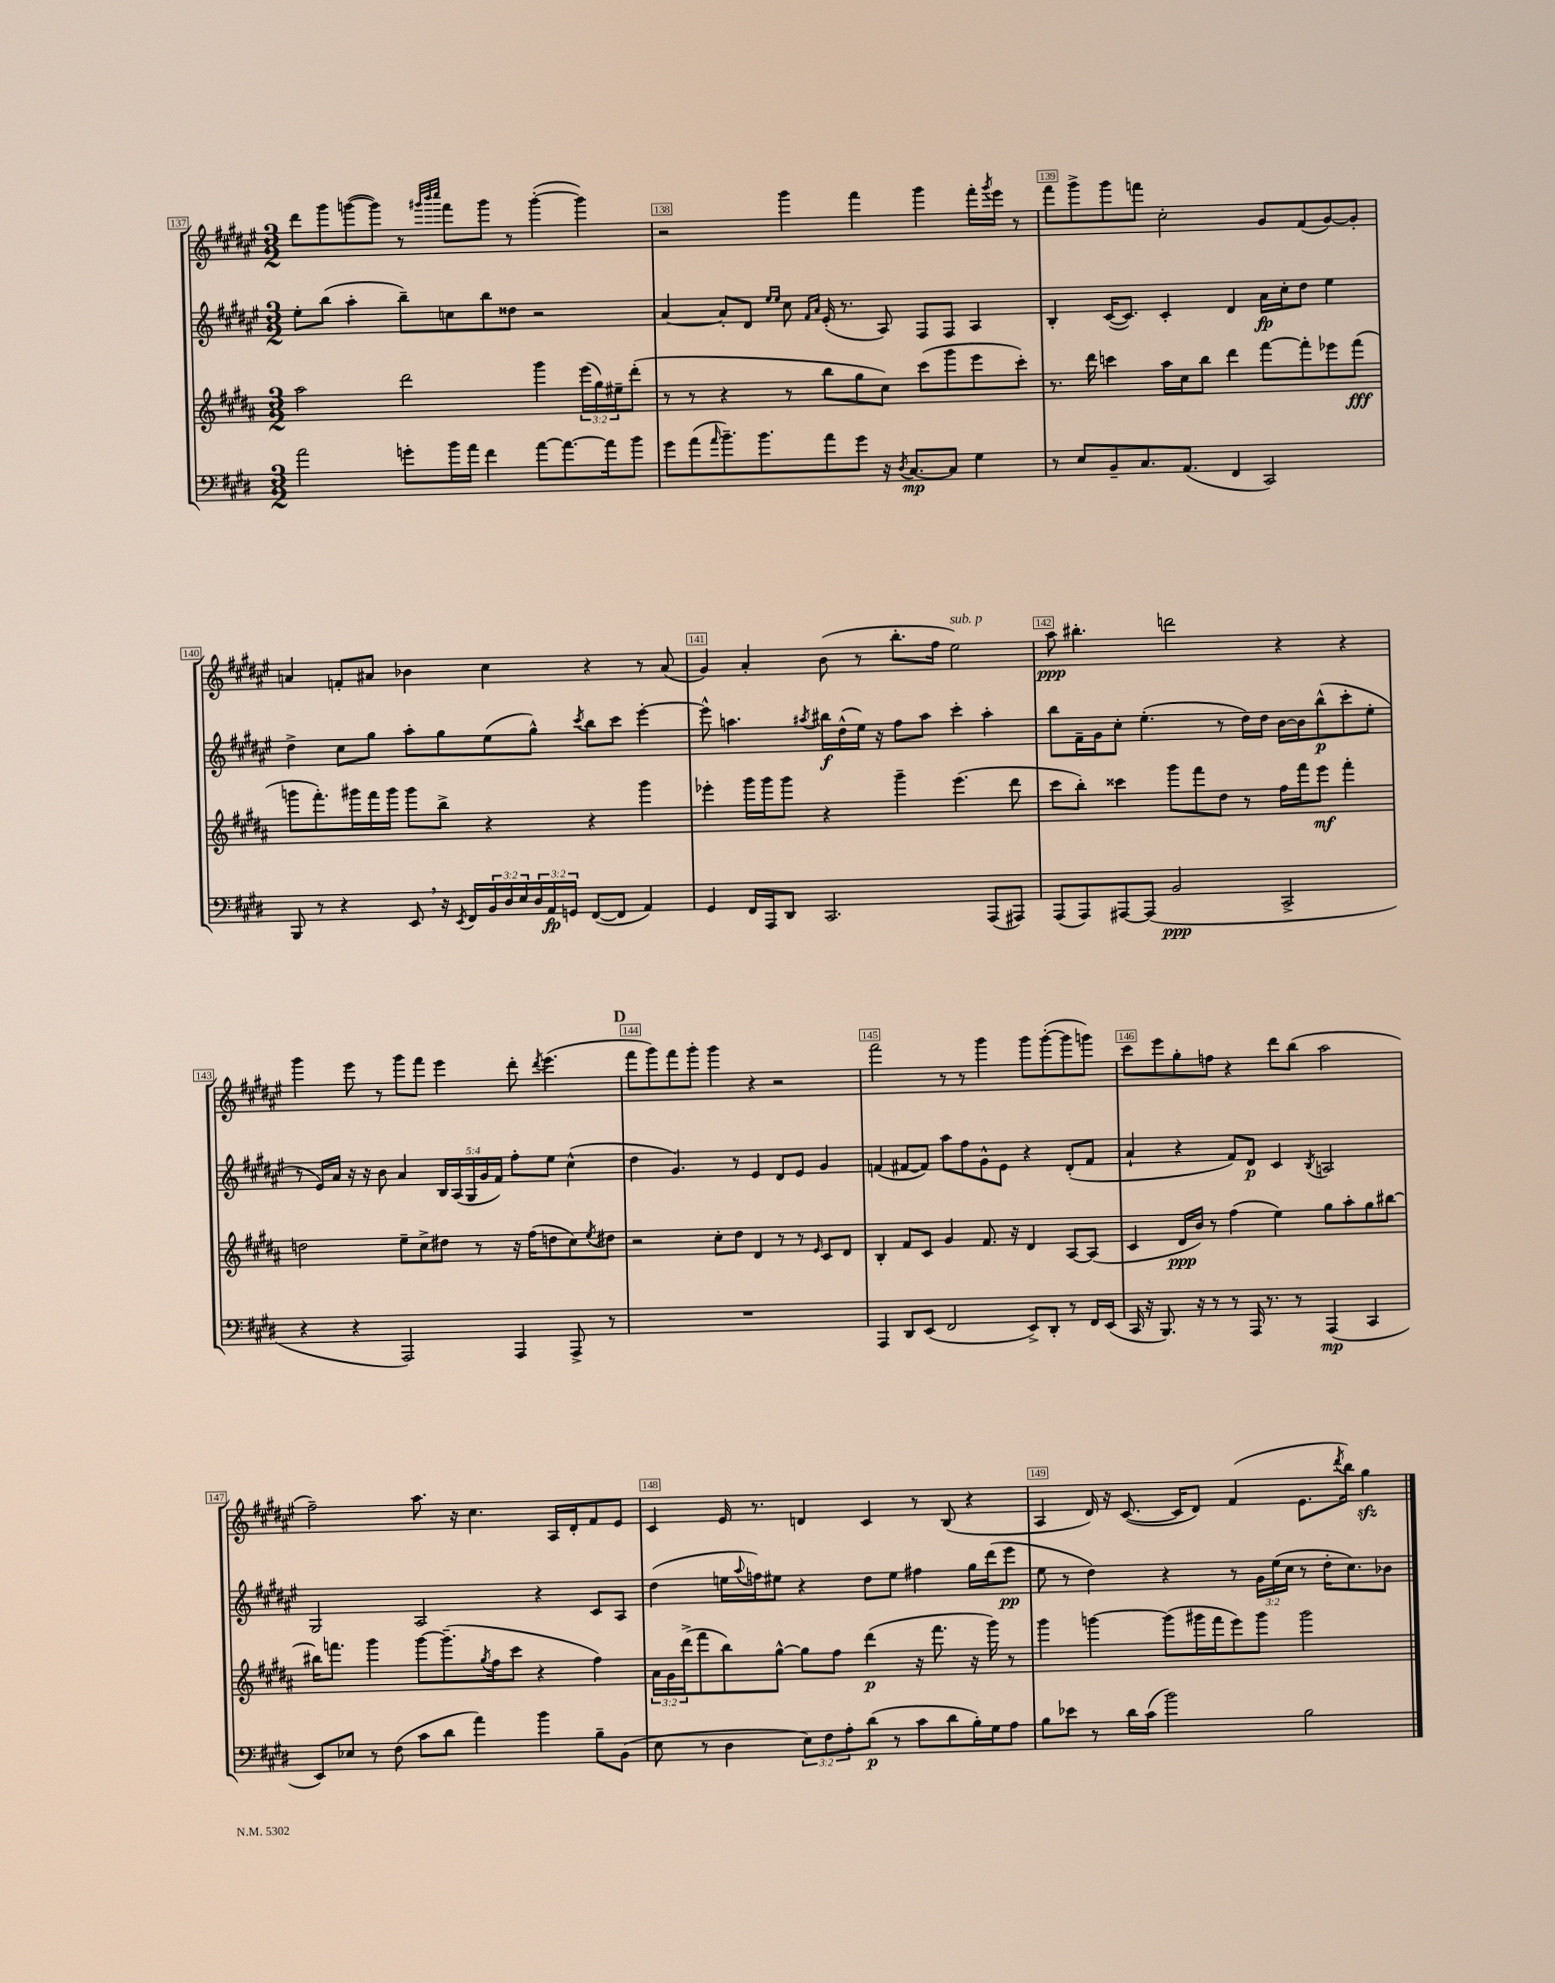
<<
\new StaffGroup <<
\new Staff = "s0" {
    \clef treble \key fis \major \numericTimeSignature \time 3/2
    dis'''8 gis'''8 g'''8~( g'''8) r8 \grace { gis'''32 b'''32 cis''''32 } fis'''8 gis'''8 r8 gis'''4~-.( gis'''4) |
    r2 gis'''4 fis'''4 gis'''4 fis'''16-. \acciaccatura { gis'''8 } eis'''16 r8 |
    fis'''8 gis'''8-> gis'''8 f'''8 cis''2-. gis'8 fis'8( gis'8~) gis'8-. |
    a'4 f'8-. ais'8 bes'4 cis''4 r4 r8 ais'8( |
    gis'4) ais'4-. b'8( r8 b''8.-. fis''16 eis''2^\markup { \italic "sub. p" }) |
    ais''8\ppp bis''4.-. d'''2 r4 r4 |
    gis'''4 eis'''8 r8 gis'''8 fis'''8 eis'''4 dis'''8-. \acciaccatura { dis'''8 } eis'''4.( |
    \mark \markup { \bold "D" } fis'''8 gis'''8) fis'''8 gis'''8-. gis'''4 r4 r2 |
    fis'''2 r8 r8 gis'''4 gis'''8 gis'''8~-.( gis'''8 g'''8) |
    cis'''8 eis'''8 gis''8-. f''8 r4 dis'''8 b''8( ais''2 |
    fis''2--) ais''8. r16 cis''4. ais16 dis'16-. fis'8 eis'8 |
    cis'4 eis'16 r8. d'4 cis'4 r8 b8( r4 |
    ais4 dis'16) r16 cis'8.~( cis'16 dis'8) fis'4( eis'8. \acciaccatura { dis'''8 } b''16) gis''4\sfz \bar "|." |
}
\new Staff = "s1" {
    \clef treble \key fis \major \numericTimeSignature \time 3/2 \override Staff.TupletNumber.text = #tuplet-number::calc-fraction-text
    eis''8-. b''8( ais''4-. b''8--) c''8 b''8 disis''8 r2 |
    ais'4~ ais'8-. dis'8 \grace { eis''16 eis''16 } cis''8 \grace { fis'16 ais'16 } eis'16-.( r8. ais8) fis8 fis8 ais4 |
    b4-. cis'16~( cis'8.) cis'4-. dis'4 ais'16\fp cis''16-. dis''8 eis''4 |
    dis''4-> cis''8 gis''8 ais''8-. gis''8 eis''8( gis''8-^) \acciaccatura { cis'''8 } b''8 cis'''8 eis'''4~-. |
    eis'''8-^ a''4. \acciaccatura { ais''8 } bis''16\f dis''16-^( eis''16) r16 fis''8 ais''8 cis'''4-. ais''4-. |
    b''8 fis'16-- gis'16 cis''8-. eis''4.-.( r8 dis''16) dis''16 b'16~ b'16 b''8-^\p( cis'''8-. eis''8-. |
    r8 eis'16) ais'16 r16 r16 b'8 ais'4 \tuplet 5/4 { b16 ais16( gis16 gis'16 fis'16) } fis''8-. eis''8 cis''4-^( |
    \mark \markup { \bold "D" } dis''4 gis'4.) r8 eis'4 dis'8 eis'8 gis'4 |
    f'4( fis'8~ fis'8) ais''8 fis''8 gis'8-^ eis'8 r4 dis'8-.( fis'8 |
    ais'4-! r4 fis'8) dis'8\p cis'4 \acciaccatura { b8 } a2 |
    gis2 ais2 r4 cis'8 ais8 |
    dis''4( e''16 \appoggiatura { ais''8 } f''16) eis''8 r4 dis''8 eis''8 fis''4 gis''16 dis'''16( eis'''8\pp |
    eis''8 r8 dis''4) r4 r8 \tuplet 3/2 { gis'16 eis''16( cis''16 } r8 dis''16-. cis''8.) bes'8 \bar "|." |
}
\new Staff = "s2" {
    \clef treble \key b \major \numericTimeSignature \time 3/2 \override Staff.TupletNumber.text = #tuplet-number::calc-fraction-text
    ais''2 dis'''2 gis'''4 \tuplet 3/2 { e'''16( gis''16) eis''16-- } dis'''8-.( |
    r8 r8 r4 r8 b''8 gis''8 cis''8) cis'''8( gis'''8 e'''8 cis'''8-.) |
    r8. dis'''16 c'''4 ais''16 cis''16 b''8 dis'''4 fis'''8~ fis'''8-. ees'''8 fis'''8\fff( |
    g'''8 fis'''8.-.) gis'''16 fis'''16 gis'''16 gis'''8 b''8-> r4 r4 gis'''4 |
    ees'''4-. gis'''16 gis'''16 gis'''8 r4 gis'''4-- ees'''4.( dis'''8 |
    cis'''8 b''8-.) cisis'''4 gis'''8 fis'''8 dis''8 r8 fis''16 fis'''16 e'''8\mf fis'''4-. |
    d''2 e''8-- cis''8-> dis''8 r8 r16 fis''16( d''8 cis''8) \acciaccatura { e''8 } dis''8 |
    \mark \markup { \bold "D" } r2 cis''8-. dis''8 dis'4 r8 r8 \grace { e'16 } cis'8 dis'8 |
    b4-. fis'8 cis'8 gis'4 fis'8. r16 dis'4 ais8~ ais8( |
    cis'4 dis'16\ppp b'16) r8 fis''4( e''4) gis''8 ais''8-. gis''8 bis''8~ |
    bis''16 f'''8. gis'''4 gis'''8~ gis'''8.--( \acciaccatura { gis''8 } fis''16 cis'''8 r4 fis''4) |
    \tuplet 3/2 { ais'16 gis'16 dis'''16->( } fis'''8 b''8) gis''8~-^ gis''8 fis''8 dis'''4\p( r16 fis'''8. r16 gis'''16) r8 |
    gis'''4 g'''4~ g'''8( gis'''16 fis'''16 e'''8) gis'''8 gis'''2 \bar "|." |
}
\new Staff = "s3" {
    \clef bass \key e \major \numericTimeSignature \time 3/2 \override Staff.TupletNumber.text = #tuplet-number::calc-fraction-text
    a'2 g'8-. b'16 a'16 fis'4 a'8~ a'8.~ a'16 b'8 |
    gis'8 a'8( \grace { a'16 } b'8.--) b'8. a'8 gis'8 r16 \acciaccatura { dis8 } cis8.~\mp cis8 gis4 |
    r8 e8 b,8-- cis8. a,8.( fis,4 cis,2) |
    b,,8 r8 r4 e,8 \breathe r16 \acciaccatura { e,8 } fis,16 \tuplet 3/2 { b,16 dis16 e16 } \tuplet 3/2 { dis16 a,16\fp g,16 } fis,8~( fis,8 a,4) |
    gis,4 fis,16 a,,16 dis,8 cis,2. a,,8( ais,,8) |
    a,,8( a,,8) ais,,8~ ais,,8( b,2\ppp cis,2-> |
    r4 r4 a,,2) a,,4 a,,8-> r8 |
    \mark \markup { \bold "D" } R1. |
    a,,4 dis,8 e,8( fis,2 e,8->) dis,8-. r8 fis,16 e,16( |
    cis,16 r16 b,,8.) r16 r8 r8 a,,16 r8. r8 a,,4\mp( cis,4 |
    e,8) ees8 r8 fis8( cis'8 dis'8 a'4) b'4 b8-- b,8( |
    e8 r8 dis4 \tuplet 3/2 { e8) fis8 a8-. } dis'8\p( r8 cis'8 dis'8 b16-.) gis16 a8 |
    b8 ees'8 r8 dis'16 cis'16( b'2) b2 \bar "|." |
}
>>
>>
\layout { \context { \Score currentBarNumber = #137 \override BarNumber.break-visibility = ##(#f #t #t) barNumberVisibility = #all-bar-numbers-visible \override BarNumber.stencil = #(make-stencil-boxer 0.1 0.3 ly:text-interface::print) } }
